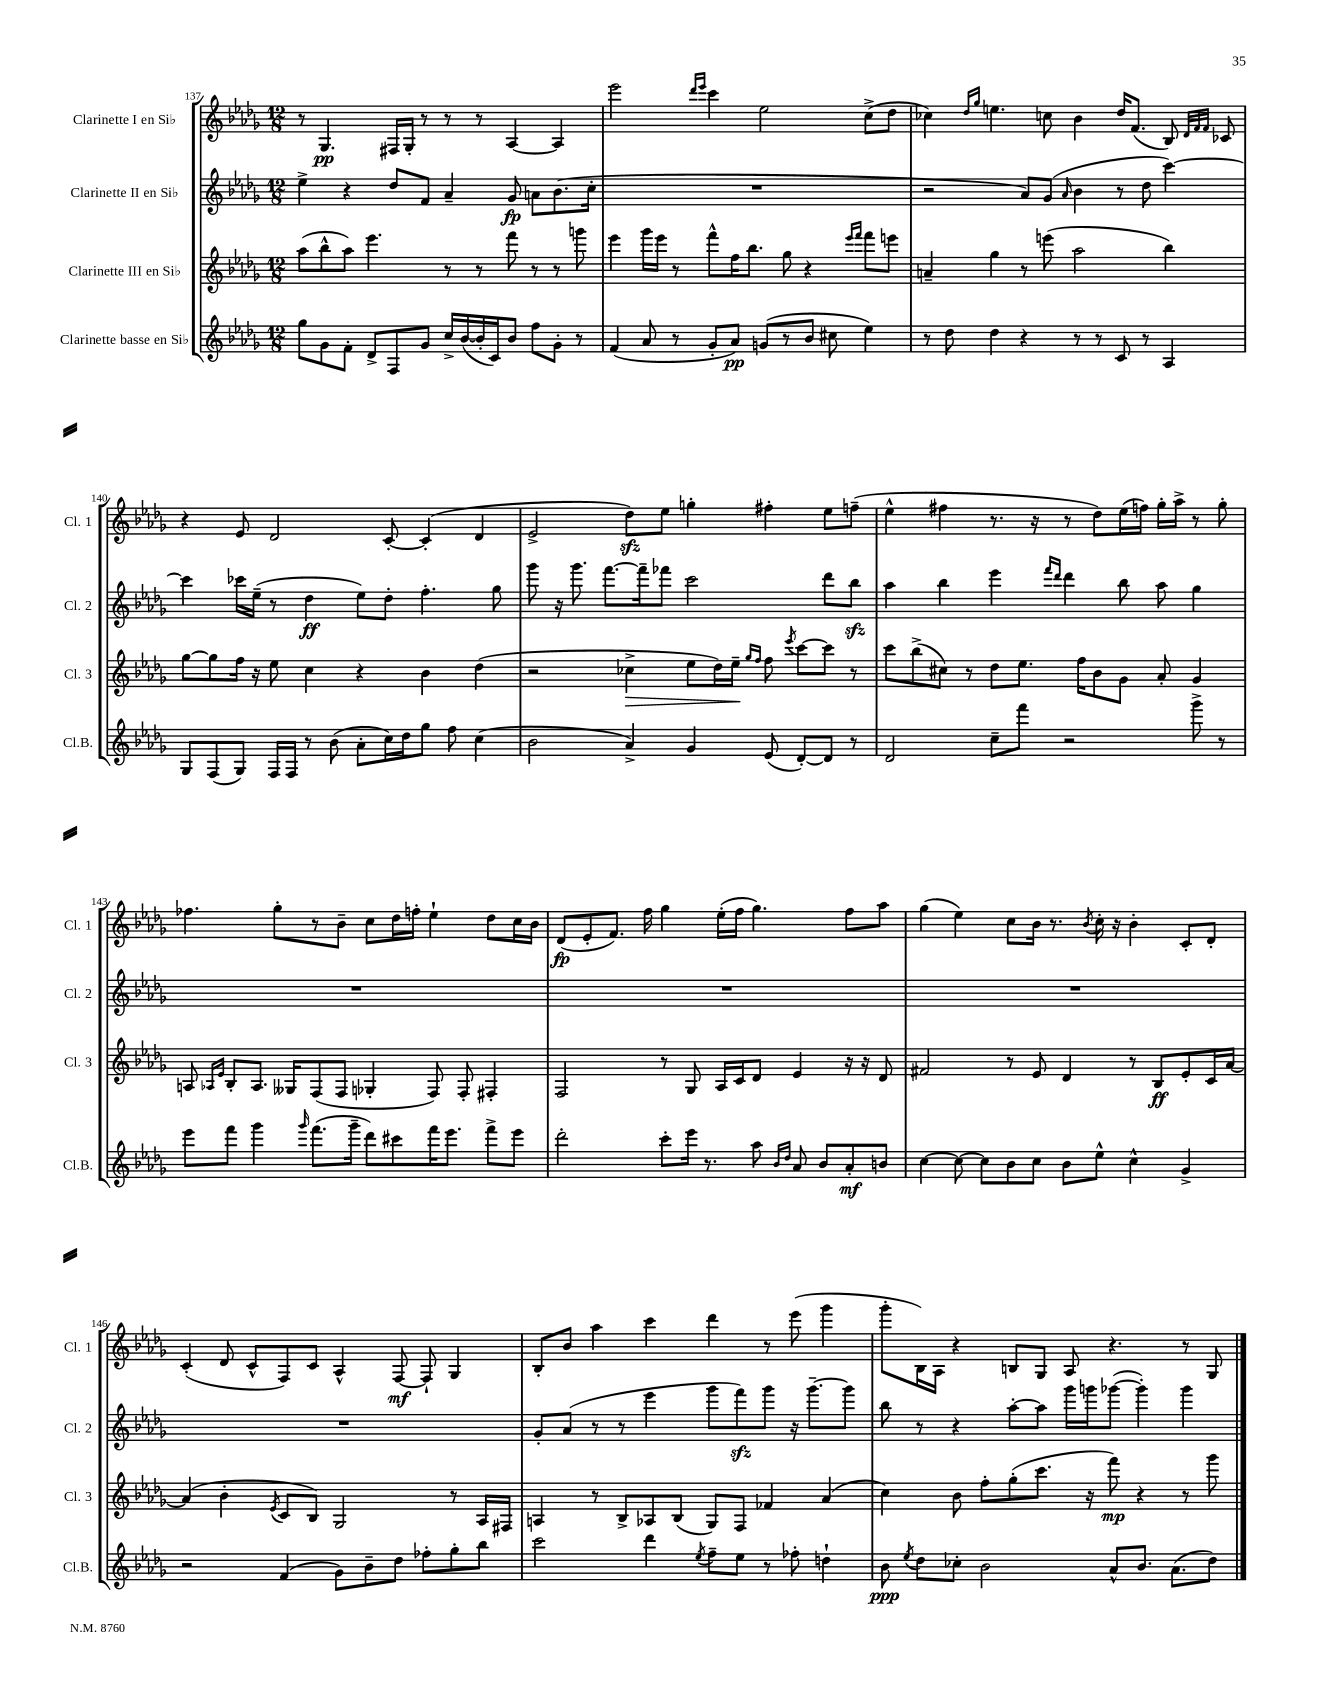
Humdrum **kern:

**kern	**dynam	**kern	**dynam	**kern	**dynam	**kern	**dynam
*part4	*part4	*part3	*part3	*part2	*part2	*part1	*part1
*staff4	*staff4	*staff3	*staff3	*staff2	*staff2	*staff1	*staff1
*I"Clarinette basse en Si♭	*	*I"Clarinette III en Si♭	*	*I"Clarinette II en Si♭	*	*I"Clarinette I en Si♭	*
*I'Cl.B.	*	*I'Cl. 3	*	*I'Cl. 2	*	*I'Cl. 1	*
*clefG2	*	*clefG2	*	*clefG2	*	*clefG2	*
*k[b-e-a-d-g-]	*	*k[b-e-a-d-g-]	*	*k[b-e-a-d-g-]	*	*k[b-e-a-d-g-]	*
*M12/8	*	*M12/8	*	*M12/8	*	*M12/8	*
=137	=137	=137	=137	=137	=137	=137	=137
8gg-\L	.	(8aa-\L	.	4ee-^\	.	8r	.
8g-\	.	8bb-^^\	.	.	.	4.G-/	pp
8f'\J	.	8aa-\J)	.	4r	.	.	.
8d-^/L	.	4.eee-\	.	.	.	.	.
8F/	.	.	.	8dd-/L	.	16F#X/LL	.
.	.	.	.	.	.	16G-'/JJ	.
8g-/J	.	.	.	8f/J	.	8r	.
16cc^/LL	.	8r	.	4a-~/	.	8r	.
([16b-/	.	.	.	.	.	.	.
16b-'/]	.	8r	.	.	.	8r	.
16c/J)	.	.	.	.	.	.	.
8b-/J	.	8fff\	.	8g-/	fp	[4A-/	.
8ff\L	.	8r	.	8an\L	.	.	.
8g-'\J	.	8r	.	(8.b-\	.	4A-/]	.
8r	.	8gggn\	.	.	.	.	.
.	.	.	.	16cc'\Jk	.	.	.
=138	=138	=138	=138	=138	=138	=138	=138
(4f/	.	4eee-\	.	1.r	.	2eee-\	.
8a-/	.	16ggg-\LL	.	.	.	.	.
.	.	16eee-\JJ	.	.	.	.	.
8r	.	8r	.	.	.	.	.
.	.	.	.	.	.	16qqddd-/LL	.
.	.	.	.	.	.	16qqeee-/JJ	.
8g-'/L	.	8fff^^\L	.	.	.	4ccc\	.
8a-/J)	pp	16ff\K	.	.	.	.	.
.	.	8.bb-\J	.	.	.	.	.
(8gn/L	.	.	.	.	.	2ee-\	.
8r	.	8gg-\	.	.	.	.	.
8b-/J	.	4r	.	.	.	.	.
8cc#X\	.	.	.	.	.	.	.
.	.	16qqeee-/LL	.	.	.	.	.
.	.	16qqfff/JJ	.	.	.	.	.
4ee-\)	.	8fff\L	.	.	.	(8cc^\L	.
.	.	8eeen\J	.	.	.	8dd-\J	.
=139	=139	=139	=139	=139	=139	=139	=139
8r	.	4an~/	.	2r	.	4cc-X\)	.
8dd-\	.	.	.	.	.	.	.
.	.	.	.	.	.	16qqdd-/LL	.
.	.	.	.	.	.	16qqgg-/JJ	.
4dd-\	.	4gg-\	.	.	.	4.een\	.
4r	.	8r	.	8a-/L)	.	.	.
.	.	(8eeen\	.	(8g-/J	.	8ccn\	.
.	.	.	.	16qqa-/	.	.	.
8r	.	2aa-\	.	4b-\	.	4b-\	.
8r	.	.	.	.	.	.	.
8c/	.	.	.	8r	.	16dd-/KL	.
.	.	.	.	.	.	(8.f/J	.
8r	.	.	.	8dd-\	.	.	.
4A-/	.	4bb-\)	.	[4ccc\)	.	8B-/)	.
.	.	.	.	.	.	32qqd-/LLL	.
.	.	.	.	.	.	32qqf/	.
.	.	.	.	.	.	32qqf/JJJ	.
.	.	.	.	.	.	8c-X/	.
!!LO:LB:g=z
=140	=140	=140	=140	=140	=140	=140	=140
8G-/L	.	[8gg-\L	.	4ccc\]	.	4r	.
(8F/	.	8gg-\]	.	.	.	.	.
8G-/J)	.	16ff\Jk	.	16ccc-X\LL	.	8e-/	.
.	.	16r	.	(16ee-~\JJ	.	.	.
16F/LL	.	8ee-\	.	8r	.	2d-/	.
16F/JJ	.	.	.	.	.	.	.
8r	.	4cc\	.	4dd-\	ff	.	.
(8b-\	.	.	.	.	.	.	.
8a-'\L	.	4r	.	8ee-\L)	.	.	.
16cc\L)	.	.	.	8dd-'\J	.	[8c'/	.
16dd-\J	.	.	.	.	.	.	.
8gg-\J	.	4b-\	.	4.ff'\	.	(4c'/]	.
8ff\	.	.	.	.	.	.	.
(4cc\	.	(4dd-\	.	.	.	4d-/	.
.	.	.	.	8gg-\	.	.	.
=141	=141	=141	=141	=141	=141	=141	=141
2b-\	.	2r	.	8ggg-\	.	2e-^/	.
.	.	.	.	16r	.	.	.
.	.	.	.	8.ggg-\	.	.	.
.	.	.	.	[8.fff\L	.	.	.
!	!	!	!LO:HP:b	!	!	!	!
4a-^/)	.	4cc-X^\	>	.	.	8dd-zz\L)	.
.	.	.	.	16fff~\k]	.	.	.
.	.	.	.	8fff-X\J	.	8ee-\J	.
4g-/	.	8ee-\L	.	2ccc\	.	4ggn'\	.
.	.	16dd-\L)	.	.	.	.	.
.	.	16ee-~\JJ	.	.	.	.	.
.	.	16qqgg-/LL	.	.	.	.	.
.	.	16qqff/JJ	.	.	.	.	.
(8e-/	.	8ff\	]	.	.	4ff#X'\	.
.	.	8qeee-/	.	.	.	.	.
[8d-'/L)	.	[8ccc\L	.	.	.	.	.
8d-/J]	.	8ccc\J]	.	8ddd-\L	.	8ee-\L	.
8r	.	8r	.	8bb-zz\J	.	(8ffn~\J	.
=142	=142	=142	=142	=142	=142	=142	=142
2d-/	.	8ccc\L	.	4aa-\	.	4ee-^^\	.
.	.	(8bb-^\	.	.	.	.	.
.	.	8cc#X\J)	.	4bb-\	.	4ff#X\	.
.	.	8r	.	.	.	.	.
8cc~\L	.	8dd-\L	.	4eee-\	.	8.r	.
8fff\J	.	8.ee-\J	.	.	.	.	.
.	.	.	.	.	.	16r	.
.	.	.	.	16qqfff/LL	.	.	.
.	.	.	.	16qqddd-/JJ	.	.	.
2r	.	.	.	4ddd-\	.	8r	.
.	.	16ff\KL	.	.	.	.	.
.	.	8b-\	.	.	.	8dd-\L)	.
.	.	8g-\J	.	8bb-\	.	(16ee-\L	.
.	.	.	.	.	.	16ffn\JJ)	.
.	.	8a-'/	.	8aa-\	.	16gg-'\LL	.
.	.	.	.	.	.	16aa-^\JJ	.
8ggg-^\	.	4g-/	.	4gg-\	.	8r	.
8r	.	.	.	.	.	8gg-'\	.
!!LO:LB:g=z
=143	=143	=143	=143	=143	=143	=143	=143
8eee-\L	.	8An/	.	1.r	.	4.ff-X\	.
.	.	16qqA-X/LL	.	.	.	.	.
.	.	16qqe-/JJ	.	.	.	.	.
8fff\J	.	8B-'/L	.	.	.	.	.
4ggg-\	.	8.A-/J	.	.	.	.	.
.	.	.	.	.	.	8gg-'\L	.
.	.	16G--X/KL	.	.	.	.	.
16qqggg-/	.	.	.	.	.	.	.
(8.fff\L	.	(8F/	.	.	.	8r	.
.	.	8F/J	.	.	.	8b-~\J	.
16ggg-~\Jk	.	.	.	.	.	.	.
8ddd-\L)	.	4G-X'/	.	.	.	8cc\L	.
8ccc#X\	.	.	.	.	.	16dd-\L	.
.	.	.	.	.	.	16ffn'\JJ	.
16fff\K	.	8F/)	.	.	.	4ee-`\	.
8.eee-\J	.	.	.	.	.	.	.
.	.	8F'/	.	.	.	.	.
8fff^\L	.	4F#X'/	.	.	.	8dd-\L	.
8eee-\J	.	.	.	.	.	16cc\L	.
.	.	.	.	.	.	16b-\JJ	.
=144	=144	=144	=144	=144	=144	=144	=144
2ddd-'\	.	2F/	.	1.r	.	(8d-/L	fp
.	.	.	.	.	.	8e-'/	.
.	.	.	.	.	.	8.f/J)	.
.	.	.	.	.	.	16ff\	.
8ccc'\L	.	8r	.	.	.	4gg-\	.
16eee-\Jk	.	8G-/	.	.	.	.	.
8.r	.	.	.	.	.	.	.
.	.	16A-/LL	.	.	.	(16ee-'\LL	.
.	.	16c/J	.	.	.	16ff\JJ	.
8aa-\	.	8d-/J	.	.	.	4.gg-\)	.
16qqb-/LL	.	.	.	.	.	.	.
16qqdd-/JJ	.	.	.	.	.	.	.
8a-/	.	4e-/	.	.	.	.	.
8b-/L	.	.	.	.	.	.	.
8a-'/	mf	16r	.	.	.	8ff\L	.
.	.	16r	.	.	.	.	.
8bn/J	.	8d-/	.	.	.	8aa-\J	.
=145	=145	=145	=145	=145	=145	=145	=145
[4cc\	.	2f#X/	.	1.r	.	(4gg-\	.
8cc\_	.	.	.	.	.	4ee-\)	.
8cc\L]	.	.	.	.	.	.	.
8b-\	.	8r	.	.	.	8cc\L	.
8cc\J	.	8e-/	.	.	.	16b-\Jk	.
.	.	.	.	.	.	8.r	.
8b-\L	.	4d-/	.	.	.	.	.
.	.	.	.	.	.	8qb-/	.
8ee-^^\J	.	.	.	.	.	16cc'\	.
.	.	.	.	.	.	16r	.
4cc^^\	.	8r	.	.	.	4b-'\	.
.	.	8B-/L	ff	.	.	.	.
4g-^/	.	8e-'/	.	.	.	8c'/L	.
.	.	16c/L	.	.	.	8d-'/J	.
.	.	[16a-/JJ	.	.	.	.	.
!!LO:LB:g=z
=146	=146	=146	=146	=146	=146	=146	=146
2r	.	(4a-/]	.	1.r	.	(4c'/	.
.	.	4b-'\	.	.	.	8d-/	.
.	.	.	.	.	.	8c^^/L	.
.	.	8qe-/	.	.	.	.	.
(4f/	.	8c/L	.	.	.	8F/)	.
.	.	8B-/J)	.	.	.	8c/J	.
8g-\L)	.	2G-/	.	.	.	4A-^^/	.
8b-~\	.	.	.	.	.	.	.
8dd-\J	.	.	.	.	.	[8F/	mf
8ff-X'\L	.	.	.	.	.	8F`/]	.
8gg-'\	.	8r	.	.	.	4G-/	.
8bb-\J	.	16A-/LL	.	.	.	.	.
.	.	16F#X/JJ	.	.	.	.	.
=147	=147	=147	=147	=147	=147	=147	=147
2ccc\	.	4An/	.	8g-'/L	.	8B-'/L	.
.	.	.	.	(8a-/J	.	8b-/J	.
.	.	8r	.	8r	.	4aa-\	.
.	.	8B-^/L	.	8r	.	.	.
4ddd-\	.	8A-X/	.	4eee-\	.	4ccc\	.
.	.	(8B-/J	.	.	.	.	.
8qee-/	.	.	.	.	.	.	.
8ff~\L	.	8G-/L)	.	8ggg-\L	.	4ddd-\	.
8ee-\J	.	8F/J	.	8fffzz\)	.	.	.
8r	.	4f-X/	.	8ggg-\J	.	8r	.
8ff-X'\	.	.	.	16r	.	(8eee-\	.
.	.	.	.	[8.ggg-~\L	.	.	.
4ddn`\	.	(4a-/	.	.	.	4ggg-\	.
.	.	.	.	8ggg-\J]	.	.	.
=148	=148	=148	=148	=148	=148	=148	=148
8b-\	ppp	4cc\)	.	8bb-\	.	8ggg-'\L	.
8qee-/	.	.	.	.	.	.	.
8dd-\L	.	.	.	8r	.	16B-\L)	.
.	.	.	.	.	.	16A-\JJ	.
8cc-X'\J	.	8b-\	.	4r	.	4r	.
2b-\	.	8ff'\L	.	.	.	.	.
.	.	(8gg-'\	.	[8aa-'\L	.	8Bn/L	.
.	.	8.ccc\J	.	8aa-\J]	.	8G-/J	.
.	.	.	.	16ggg-\LL	.	8A-/	.
.	.	16r	.	16gggn\J	.	.	.
8a-^^/L	.	8fff\)	mp	([8ggg-X\J	.	4.r	.
8.b-/J	.	4r	.	4ggg-'\])	.	.	.
(8.a-\L	.	.	.	.	.	.	.
.	.	8r	.	4ggg-\	.	8r	.
8dd-\J)	.	8ggg-\	.	.	.	8G-/	.
==	==	==	==	==	==	==	==
*-	*-	*-	*-	*-	*-	*-	*-
